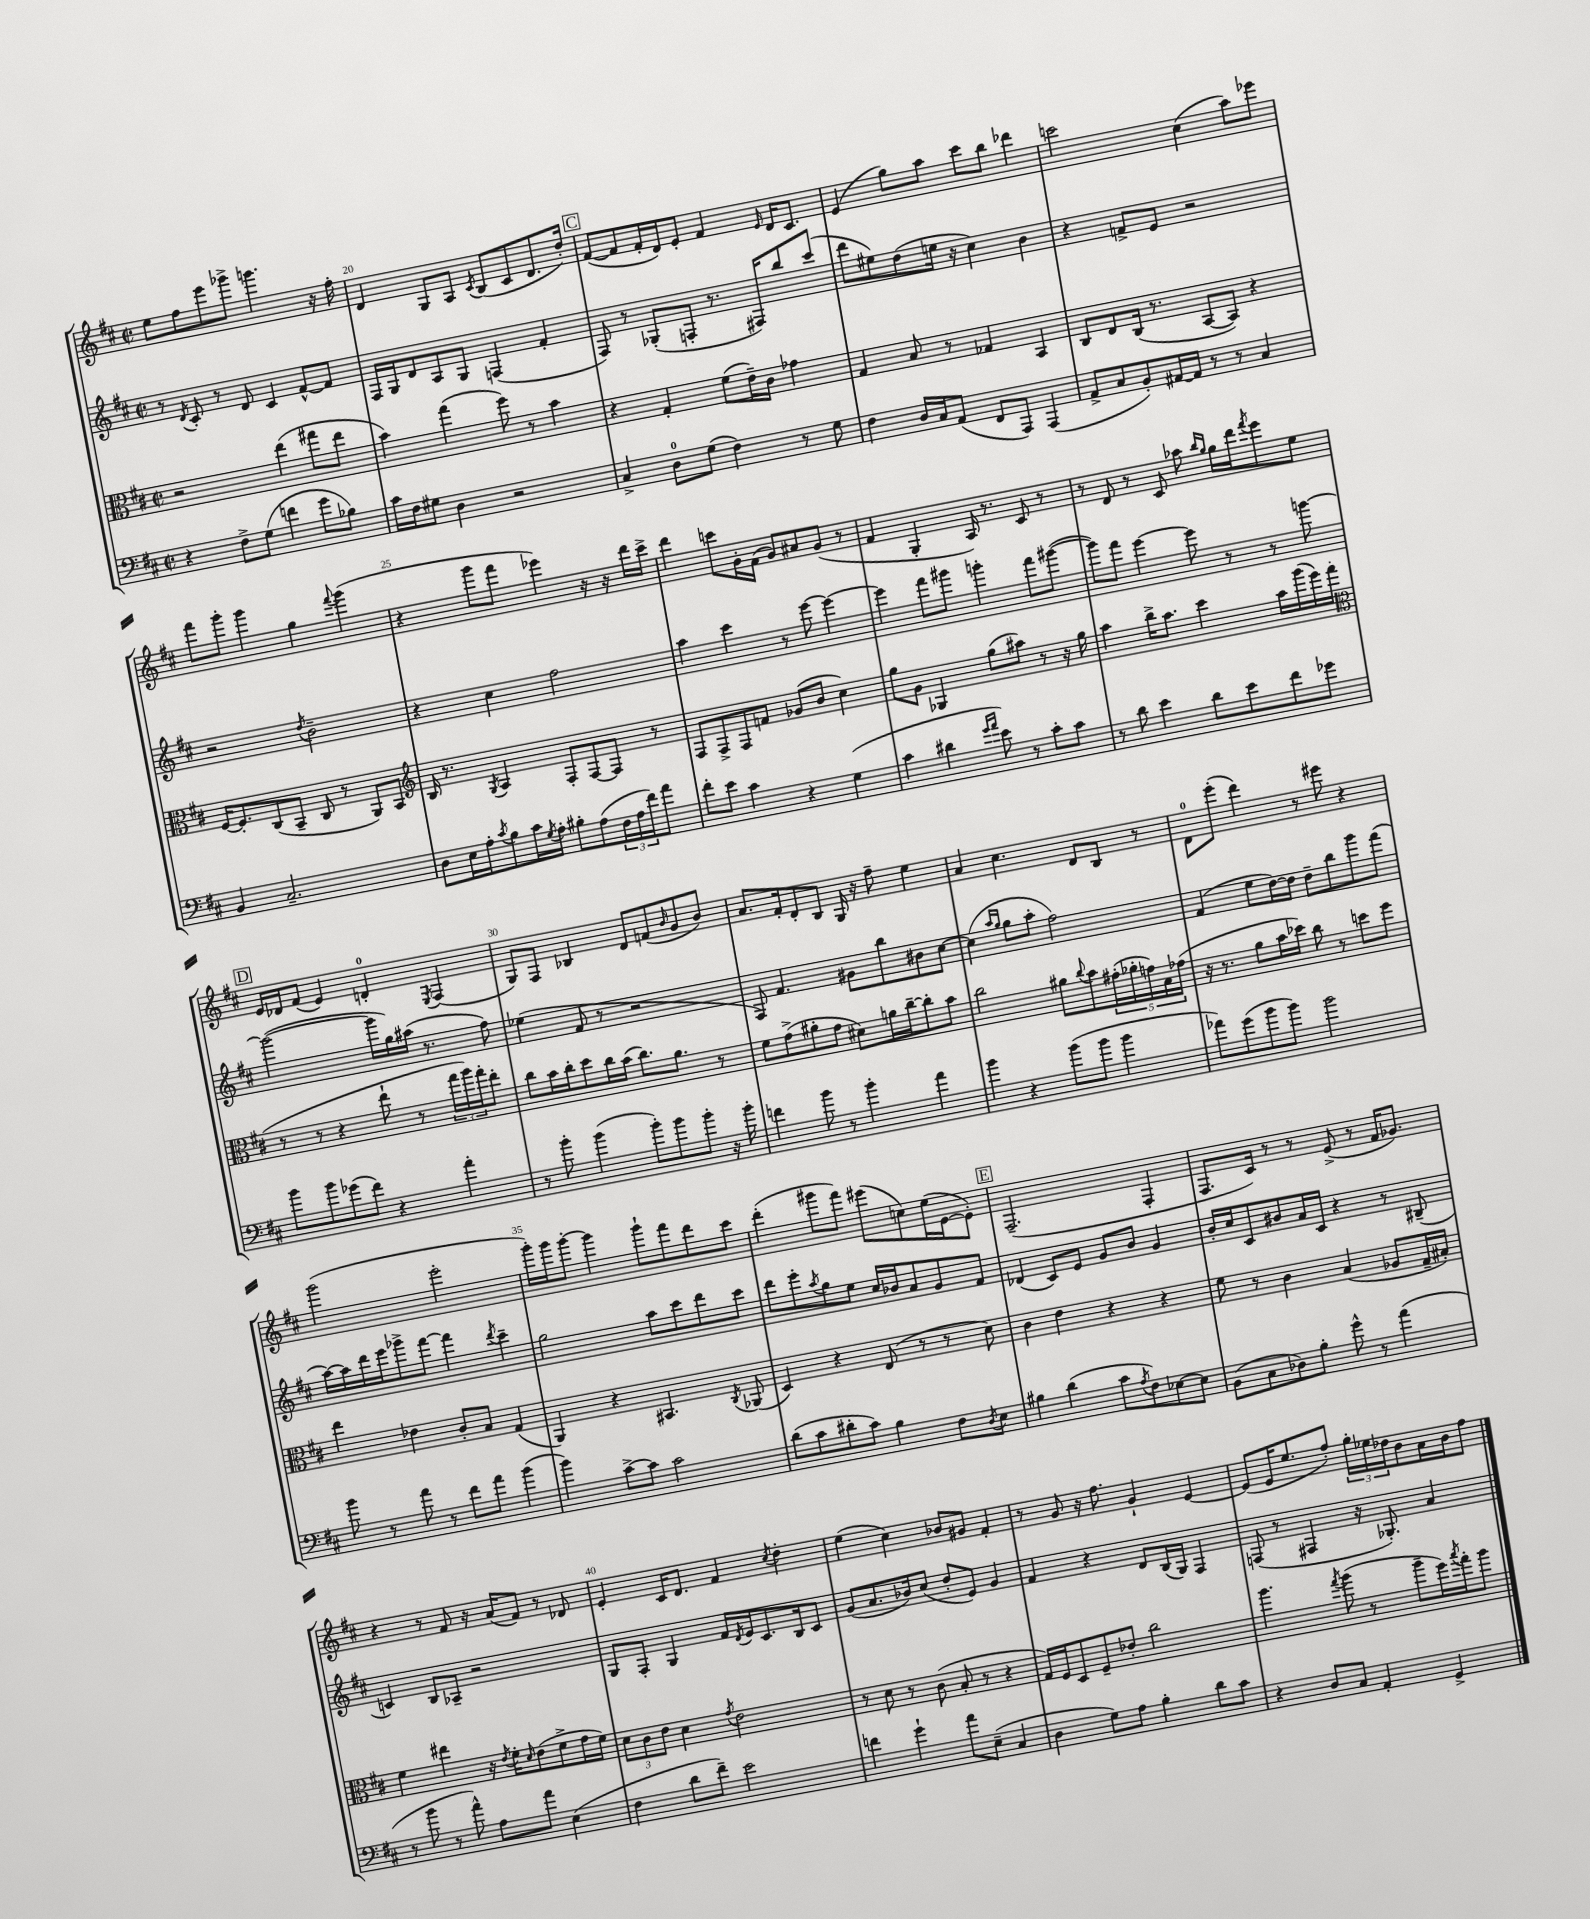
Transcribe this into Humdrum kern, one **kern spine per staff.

**kern	**kern	**kern	**kern
*staff4	*staff3	*staff2	*staff1
*clefF4	*clefC3	*clefG2	*clefG2
*k[f#c#]	*k[f#c#]	*k[f#c#]	*k[f#c#]
*M2/2	*M2/2	*M2/2	*M2/2
*met(c|)	*met(c|)	*met(c|)	*met(c|)
4r	2r	8r	8ee\L
.	.	8qd/	.
.	.	8c#'/	8ff#\
8F#^\L	.	8r	8eee\
(8G\J	.	8d/	8ggg-^\J
4f\	(4ee\	4c#/	4.ggg\
8g\L	8gg#\L	[8f#^^/L	.
8B-\J)	8ee\J	8f#/]J	16r
.	.	.	16ff#'\
=	=	=	=
16c#\LL	4b\)	16F#/LL	4d/
16F#\J	.	16G/J	.
8G#\J	.	8d/	.
4D\	(4gg\	8A/	8G/L
.	.	8G/J	8A/J
.	.	.	8qc#/
2r	8ff#\)	(4F/	(8B/L
.	8r	.	8c#/
.	4b\	4f#'/	8.d/
.	.	.	16dd'/Jk)
=	=	=	=
4C#^/	4r	8F#/)	([8f#/L
.	.	8r	8f#/]
8D\L	4G'/	(8G-'/L	16f#'/L
.	.	.	16d/J)
(8G\J	.	8F'/J	8e'/J
4F#\)	(8f#\L	8.r	4f#/
.	16e~\L)	.	.
.	16c#\JJ	16F#/LK)	.
.	.	.	16qqe/
8r	4g-\	8bb/	16d/LK
.	.	.	8.c#/J
8G\	.	(8ccc#/J	.
=	=	=	=
4F#\	4G/	8ddd\L	(4e/
.	.	8ee#\)	.
16D/LL	8B/	(8dd\	8gg\L)
16C#/J	.	.	.
(8AA/J	8r	16ee\Jk	8aa\J
.	.	16r	.
8FF#/L	4G-/	4cc#\)	8ccc#\L
8AAA/J)	.	.	8bb\J
(4AAA/	4BB/	4b\	4ddd-\
=	=	=	=
8AA^/L	8C#/L	4r	2ccc\
8C#/	8E/	.	.
8BB'/)	(16C#/Jk	8f^/L	.
.	8.r	.	.
[16AA#/L	.	8e/J	.
16AA#/]JJ	.	.	.
8r	[8BB/L	2r	(4cc#\
8r	8BB/]J)	.	.
4C#/	4r	.	8aa\L)
.	.	.	8eee-\J
=	=	=	=
4BB/	[16F#/LK	2r	8fff#\L
.	8.F#'/]	.	.
.	.	.	8ggg'\J
2.C#~/	(8C#/	.	4ggg\
.	8BB~/J	.	.
.	.	8qdd/	.
.	8C#/	2b~\	4gg\
.	8r	.	.
.	.	.	8qqfff#/
.	8AA/L)	.	(4ggg\
.	8BB/J	.	.
=	=	=	=
*	*clefG2	*	*
8D\L	16B/	4r	4r
.	8.r	.	.
16E\L	.	.	.
16A'\J	.	.	.
8qc#/	8qG/	.	.
8B\	4A/	4cc#\	8ggg\L
16c#\L	.	.	8fff#\J
8qG/	.	.	.
16A'\JJ	.	.	.
8B#'\L	8F#'/L	2ff#\	4eee-\)
(8A\	[8F#/	.	.
24F#\L	8F#/]J	.	16r
24A\	.	.	.
.	.	.	16r
24f#\J)	.	.	.
8a\J	8r	.	16ddd\LL
.	.	.	16ccc#^\JJ
=	=	=	=
8f#'\L	8F#/L	4aa\	4ddd\
8e\J	8F#^/	.	.
4c#\	8F#/	4ccc#\	8ccc\L
.	8f/J	.	16g'\L
.	.	.	(16f#\JJ
4r	(8g-/L	8r	8g/L)
.	8b/J	[8eee\	8a#/
(4G\	4cc#\)	4eee\_	(8g/J
.	.	.	8r
=	=	=	=
4c#\	8gg\L	4eee\]	4f#/
.	8g\J	.	.
4d#\	4G-/	8fff#\L	4G'/
.	.	8ggg#\J	.
16qqg/LL	.	.	.
16qqa/JJ	.	.	.
8e\)	(8gg\L	4ggg'\	16A/)
.	.	.	8.r
8r	8aa#\J)	.	.
8c#'\L	8r	8fff#\L	8c#/
8c#\J	16r	([8ggg#\J	8r
.	16gg\	.	.
=	=	=	=
8r	4aa\	8ggg#\]L)	8r
8d\	.	8fff#\J	8d/
4e\	16bb^\LK	[4eee\	8r
.	8.aa\J	.	.
.	.	.	8c#/
8d\L	4ccc#\	8eee\]	8aa-\
.	.	.	16qqbb/LL
.	.	.	16qqgg/JJ
8e\	.	8r	16gg\LL
.	.	.	16ddd\J
.	.	.	8qfff#/
8f#\	16aa\LL	8r	8eee\
.	(16ggg\	.	.
8g-\J	16eee\)	[8ggg\	8ee\J
.	(16fff#\JJ	.	.
=	=	=	=
*	*clefC3	*	*
8b\L	8r	(2ggg\_	16e/LL
.	.	.	16d-/J
8b\	8r	.	(8f#/J
(8g-\	4r	.	4e/)
8f#\J)	.	.	.
4r	8ee`\	16ggg\]LL	4d'/
.	.	16gg\)	.
.	8r	(16aa#\JJ	.
.	.	8.r	.
.	.	.	8qE/
4a'\	24gg\LL	.	(4F#/
.	24aa\)	.	.
.	24gg'\J	.	.
.	8ee'\J	8ff#\)	.
=	=	=	=
8r	8cc#\L	(4ee-\	8G/L)
8b'\	16b\L	.	8F#/J
.	16cc#'\J	.	.
(4b\	8dd\	8f#/	4B-/
.	16cc#\L	8r	.
.	(16b\JJ	.	.
8b'\L)	8.cc#\L)	2r	8d/L
8b\	.	.	(8f/
.	8.a\J	.	.
.	.	.	16qqb/
8b'\J	.	.	8g/
16r	8r	.	8b/J)
16b'\	.	.	.
=	=	=	=
4f\	8f#\L	8F#/)	8.a/L
.	(8g^\	4.f#/	.
.	.	.	16f#'/k
8b\	8a#'\	.	8d'/
8r	8g\J	.	8B/J
4b'\	8d#\L)	8g#\L	16G/
.	.	.	16r
.	16a\L	8bb\	8ff#~\
.	[16cc#~\J	.	.
4a\	8cc#'\]	8b#\	4ee\
.	8b\J	[8cc#\J	.
=	=	=	=
4b\	2cc#\	(4cc#\]	4a/
.	.	16qqaa/LL	.
.	.	16qqgg/JJ	.
4r	.	8gg\L	4.cc#\
.	.	8aa'\J	.
(8b\L	8a#\L	2ff#\)	.
.	8qqcc#/	.	.
8b\J	8b\	.	8d/L
4b\	(20g#'\L	.	8B/J
.	20a-'\	.	.
.	20g\)	.	.
.	.	.	8r
.	20B\	.	.
.	(20g-\JJ	.	.
=	=	=	=
8a-\L)	16r	(4f#/	8d\L
.	8.r	.	.
(8g\	.	.	(8eee'\J
8b\	8a\L	8ee\L	4ddd\)
8b\J)	16b\L	[16dd\L)	.
.	16dd-\JJ)	16dd\]JJ	.
2b\	8cc#\	8dd~\L	8r
.	8r	8bb\	8eee#\
.	8dd\L	8ggg\	4r
.	8ff#\J	(8fff#\J	.
=	=	=	=
8b\	4ee\	[16aa\LL)	(2ggg\
.	.	16aa\]	.
8r	.	16ddd\	.
.	.	16eee\J	.
8a\	4e-\	8ggg-^\	.
8r	.	[8fff#\J	.
8f#\L	8c#'/L	4fff#\]	2eee'\
8a\J	8B/J	.	.
.	.	8qddd/	.
(4b\	(4G/	4ccc#~\	.
=	=	=	=
4b\)	4AA/)	2gg\	16ggg'\LL)
.	.	.	16ggg\J
.	.	.	[8ggg'\J
[8c#^\L	4r	.	4ggg\]
8c#\]J	.	.	.
2c#\	4.BB#/	8aa\L	8ggg`\L
.	.	8ccc#\	8fff#\
.	.	8ddd\	8ddd\
.	8qC#/	.	.
.	(8AA-/	8ccc#\J	8ccc#\J
=	=	=	=
(8d\L	4D/)	8ddd\L	(4ddd'\
8c#\	.	8eee'\	.
.	.	8qaa/	.
8d#'\	4r	8gg\	8ggg#\L
8c#\J)	.	8ee\J	8fff#\J)
4B\	(8E/	16cc#/LL	(8eee#\L
.	.	16b-/J	.
.	8r	8a/	8cc\)
8F#\L	8r	8g/	(16ee\L
.	.	.	[16e\J
8qD/	.	.	.
8E\J	8d\)	8f#/J	8e'\]J)
=	=	=	=
4B#\	4c#\	(4d-/	(2.F#~/
(4d\	4e\	8c#/L)	.
.	.	8e/J	.
8c#\L	4r	8g/L	.
8qA/	.	.	.
8F#\)	.	8b/J	.
[8E-\	4r	4g/	4F#'/
8E-\]J	.	.	.
=	=	=	=
(8BB\L	8f#\	16b'/LL	8.F#/L
.	.	16cc#/J	.
8C#\	8r	8c#/	.
.	.	.	16c#/Jk)
8D-\)	4c#\	8b#/	8r
8B'\J	.	16a/L	8r
.	.	16c#/JJ	.
8g^^\	(4B/	4r	(8e^/
8r	.	.	8r
(4a\	8A-/L	8r	16f#/LK
.	.	.	8.g-/J)
.	16G~/L	(8B#~/	.
.	16B#'/JJ)	.	.
=	=	=	=
8r	4f#\	4c/)	4r
8b\	.	.	.
8r	4ee#\	8B/L	8r
8a^^\)	.	8A-~/J	8f#/
8A\L	16r	2r	16r
.	8qe/	.	.
.	16f#'\LK	.	(16a/LK
.	16qqd/	.	.
8a\J	(8e\	.	8f#/J)
(4E\	8f#^\	.	8r
.	16g\L	.	8d-/
.	16f#\JJ)	.	.
=	=	=	=
4F#\	12d\L	8G/L	4e'/
.	12c#\	.	.
.	.	8F#'/J	.
.	12e\J	.	.
8d\L	4d\	4G/	16c#/LK
.	.	.	8.d/J
8f#~\J)	.	.	.
.	8qg/	.	.
2e\	2e\	16f#/LL	4f#/
.	.	8qd/	.
.	.	16e/J	.
.	.	8.c#/	.
.	.	.	8qcc#/
.	.	.	4dd'\
.	.	16B/k	.
.	.	8c#/J	.
=	=	=	=
4f\	8r	(8g/L	(4ee\
.	8d\	8.a/	.
4g`\	8r	.	4cc#\)
.	.	16b-/k)	.
.	(8c#\	(8cc#/J	.
8a\L	8B'/	8dd'/L	8b-/L
(8E~\J	8r	8e/J)	8g#/J
4C#/	4r	4g/	4f#'/
=	=	=	=
4D\	16G/LL)	4f#/	8r
.	16F#/J	.	.
.	8D/	.	8g/
8G\L)	8F#~/	4r	16r
.	.	.	8.ff#\
8A\J	8e-'/J	.	.
4B'\	2cc#\	8d/L	4g`/
.	.	(16B/L	.
.	.	16G/JJ)	.
8d\L	.	4F#/	[4e/
8c#\J	.	.	.
=	=	=	=
4r	4.aa\	(8F/	(8e/]L
.	.	8r	16e/K
.	.	.	8.ee/
8D/L	.	4F#/	.
.	8qgg/	.	.
8C#/J	(8aa\	.	8ff#'/J)
4AA'/	8r	16r	24gg'\LL
.	.	.	24ee-\
.	.	8.G-'/)	.
.	.	.	24dd-\J
.	8aa~\L	.	8b\
4GG^/	16ff#\L)	4a/	16a\L
.	8qbb/	.	.
.	16gg'\J	.	16b\J
.	8aa\J	.	8ff#\J
==	==	==	==
*-	*-	*-	*-
